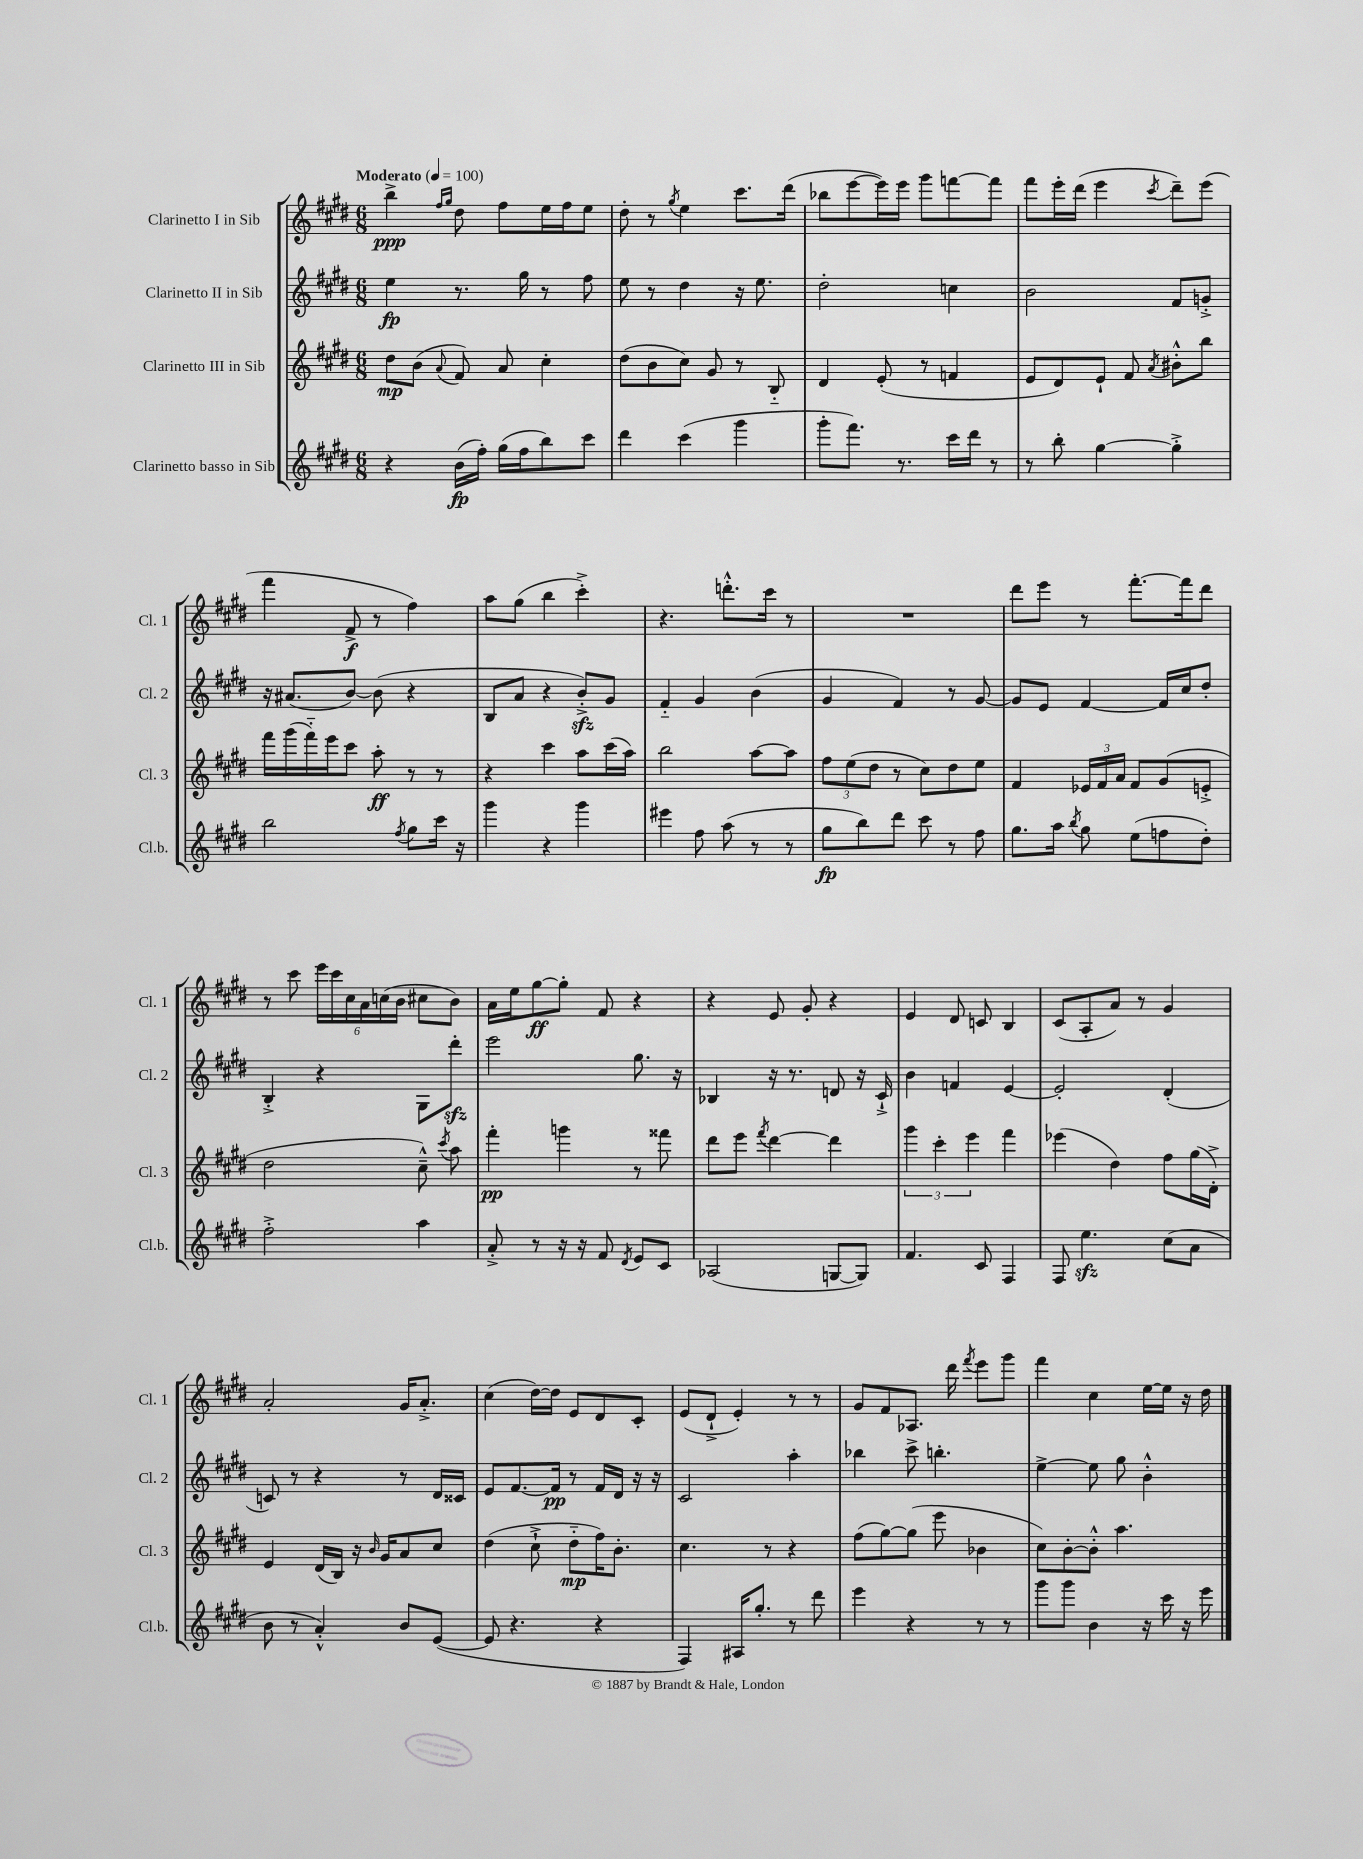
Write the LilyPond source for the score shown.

<<
\new StaffGroup <<
\new Staff = "s0" \with { instrumentName = "Clarinetto I in Sib" shortInstrumentName = "Cl. 1" } {
    \clef treble \key e \major \numericTimeSignature \time 6/8 \tempo "Moderato" 4 = 100
    \autoBeamOff b''4->\ppp \grace { fis''16[ gis''16] } dis''8 fis''8[ e''16 fis''16 e''8] |
    dis''8-. r8 \acciaccatura { gis''8 } e''4 cis'''8.[ dis'''16]( |
    bes''8[ e'''8~ e'''16) e'''16] gis'''8[ f'''8~ f'''8] |
    fis'''8[ e'''16-. dis'''16]( e'''4 \acciaccatura { cis'''8 } dis'''8[--) e'''8]( |
    fis'''4 fis'8->\f r8 fis''4) |
    a''8[ gis''8]( b''4 cis'''4-.->) |
    r4. d'''8.[-.-^ cis'''16] r8 |
    R2. |
    dis'''8[ e'''8] r8 fis'''8.[~-. fis'''16 dis'''8] |
    r8 cis'''8 \tuplet 6/4 { e'''16[ cis'''16 cis''16 a'16 c''16( b'16] } cis''8[ b'8]) |
    a'16[ e''16 gis''8~\ff gis''8]-. fis'8 r4 |
    r4 e'8 gis'8-. r4 |
    e'4 dis'8 c'8 b4 |
    cis'8[( a8-. a'8]) r8 gis'4 |
    a'2-. gis'16[ a'8.]-.-> |
    cis''4( dis''16[~) dis''16] e'8[ dis'8 cis'8]-. |
    e'8[( dis'8]-!-> e'4-.) r8 r8 |
    gis'8[ fis'8 aes8.] dis'''16 \acciaccatura { fis'''8 } e'''8[ gis'''8] |
    fis'''4 cis''4 e''16[~ e''16] r16 dis''16 \bar "|." |
}
\new Staff = "s1" \with { instrumentName = "Clarinetto II in Sib" shortInstrumentName = "Cl. 2" } {
    \clef treble \key e \major \numericTimeSignature \time 6/8
    \autoBeamOff e''4\fp r8. gis''16 r8 fis''8 |
    e''8 r8 dis''4 r16 e''8. |
    dis''2-. c''4 |
    b'2 fis'8[ g'8]-.-> |
    r16 ais'8.[( b'8]~) b'8( r4 |
    b8[ a'8] r4 b'8[-.->\sfz) gis'8] |
    fis'4-_ gis'4 b'4( |
    gis'4 fis'4) r8 gis'8~ |
    gis'8[ e'8] fis'4~ fis'16[ cis''16 dis''8]-. |
    b4-.-> r4 gis8[ dis'''8]-.\sfz |
    e'''2 gis''8. r16 |
    bes4 r16 r8. d'8 r16 cis'16-!-> |
    b'4 f'4 e'4~ |
    e'2-. dis'4-.( |
    c'8) r8 r4 r8 dis'16[ cisis'16] |
    e'8[ fis'8.~ fis'16]\pp r8 fis'16[ dis'16] r16 r16 |
    cis'2 a''4-. |
    bes''4 cis'''8-> b''4.-. |
    e''4~-> e''8 gis''8 b'4-.-^ \bar "|." |
}
\new Staff = "s2" \with { instrumentName = "Clarinetto III in Sib" shortInstrumentName = "Cl. 3" } {
    \clef treble \key e \major \numericTimeSignature \time 6/8
    \autoBeamOff dis''8[\mp b'8]( \appoggiatura { a'8 } fis'8) a'8 cis''4-. |
    dis''8[( b'8 cis''8]) gis'8 r8 b8-_ |
    dis'4 e'8-.( r8 f'4 |
    e'8[ dis'8) e'8]-! fis'8 \acciaccatura { a'8 } bis'8[-.-^ b''8] |
    fis'''16[ gis'''16( fis'''16-_) e'''16 cis'''8] a''8-.\ff r8 r8 |
    r4 cis'''4 a''8[ cis'''16( a''16]) |
    b''2 a''8[~ a''8] |
    \tuplet 3/2 { fis''8[ e''8( dis''8] } r8 cis''8[) dis''8 e''8] |
    fis'4 \tuplet 3/2 { ees'16[ fis'16 a'16] } fis'8[ gis'8( e'8]-.-> |
    dis''2 cis''8---^) \acciaccatura { cis'''8 } a''8 |
    fis'''4-.\pp g'''4 r8 fisis'''8 |
    dis'''8[ e'''8] \acciaccatura { fis'''8 } dis'''4~ dis'''4 |
    \tuplet 3/2 { gis'''4 cis'''4-. e'''4 } fis'''4 |
    ees'''4( dis''4) fis''8[ gis''16( dis'16]-.->) |
    e'4 dis'16[( b16]) r16 \grace { b'16 } gis'16[ a'8 cis''8] |
    dis''4( cis''8-!-> dis''8[-_\mp fis''16) b'8.]-. |
    cis''4. r8 r4 |
    fis''8[( gis''8~) gis''8]( e'''8 bes'4 |
    cis''8[) b'8~-. b'8]-.-^ a''4. \bar "|." |
}
\new Staff = "s3" \with { instrumentName = "Clarinetto basso in Sib" shortInstrumentName = "Cl.b." } {
    \clef treble \key e \major \numericTimeSignature \time 6/8
    \autoBeamOff r4 b'16[\fp( fis''16]-.) gis''16[( fis''16 b''8) cis'''8] |
    dis'''4 cis'''4( gis'''4 |
    gis'''8[-. fis'''8.]) r8. cis'''16[ dis'''16] r8 |
    r8 b''8-. gis''4~ gis''4-.-> |
    b''2 \acciaccatura { fis''8 } gis''8[ cis'''16] r16 |
    gis'''4 r4 gis'''4 |
    eis'''4 fis''8 a''8( r8 r8 |
    gis''8[\fp b''8) dis'''8] cis'''8 r8 fis''8 |
    gis''8.[ a''16] \acciaccatura { b''8 } gis''8 e''8[( f''8 dis''8]-.) |
    fis''2-.-> a''4 |
    a'8-.-> r8 r16 r16 fis'8 \acciaccatura { dis'8 } e'8[ cis'8] |
    aes2( g8[~ g8]) |
    fis'4. cis'8 fis4 |
    fis8 e''4.\sfz cis''8[( a'8] |
    b'8 r8 a'4-.-^) b'8[ e'8]~( |
    e'8 r4. r4 |
    fis4) ais16[ gis''8.]-. r8 dis'''8 |
    e'''4 r4 r8 r8 |
    gis'''8[ gis'''8] b'4 r16 cis'''16 r16 e'''16 \bar "|." |
}
>>
>>
\layout { \context { \Score \remove "Bar_number_engraver" } }
